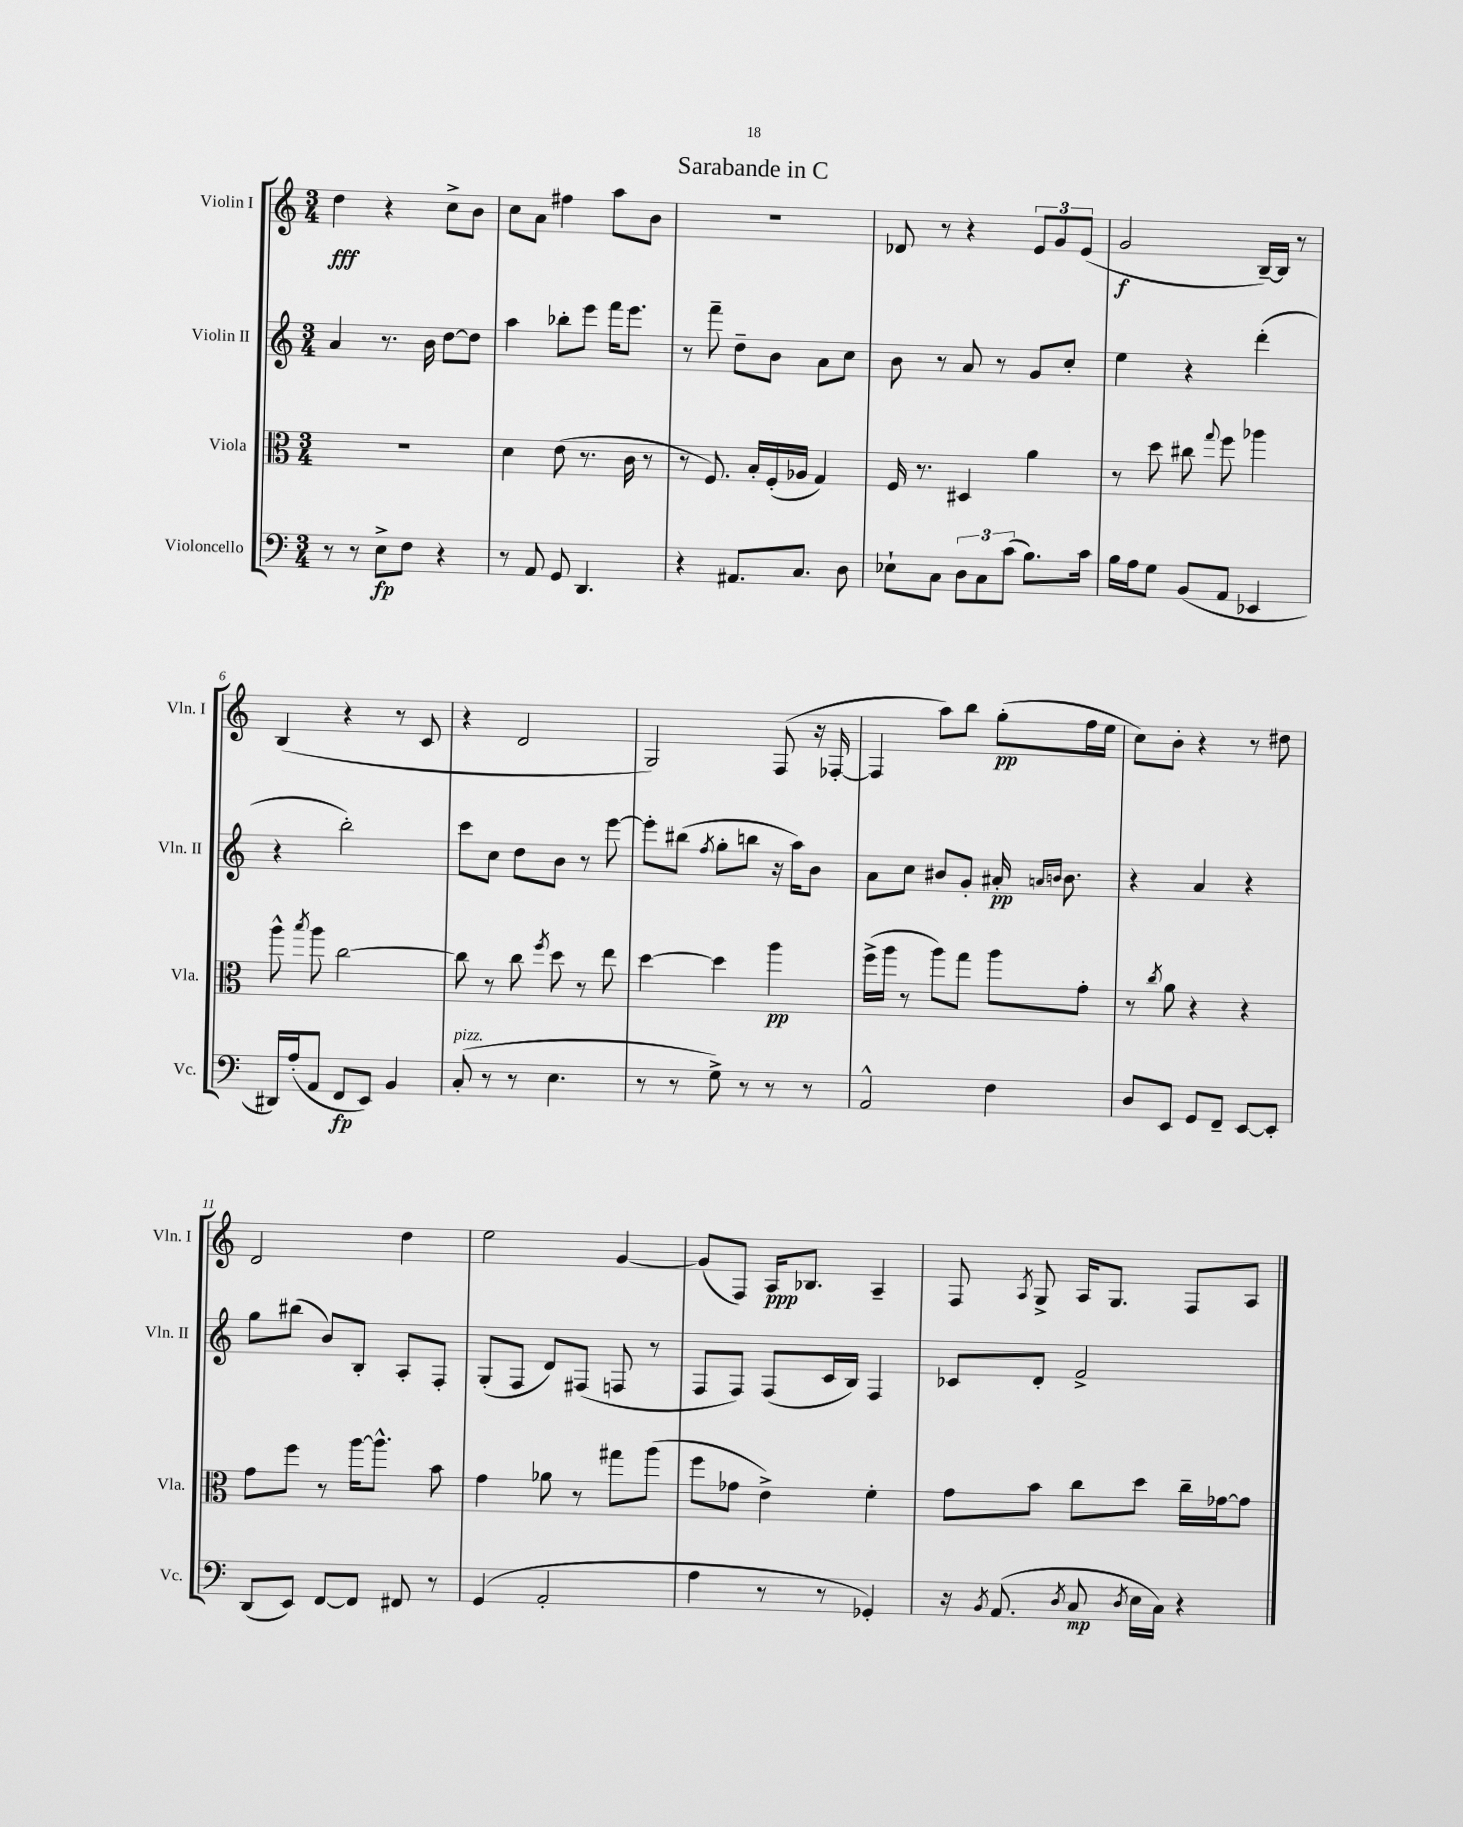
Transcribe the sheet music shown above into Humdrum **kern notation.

**kern	**dynam	**kern	**dynam	**kern	**dynam	**kern	**dynam
*part4	*part4	*part3	*part3	*part2	*part2	*part1	*part1
*staff4	*staff4	*staff3	*staff3	*staff2	*staff2	*staff1	*staff1
*I"Violoncello	*	*I"Viola	*	*I"Violin II	*	*I"Violin I	*
*I'Vc.	*	*I'Vla.	*	*I'Vln. II	*	*I'Vln. I	*
*clefF4	*	*clefC3	*	*clefG2	*	*clefG2	*
*k[]	*	*k[]	*	*k[]	*	*k[]	*
*M3/4	*	*M3/4	*	*M3/4	*	*M3/4	*
=1	=1	=1	=1	=1	=1	=1	=1
8r	.	2.r	.	4a/	.	4dd\	fff
8r	.	.	.	.	.	.	.
8E^\L	fp	.	.	8.r	.	4r	.
8F\J	.	.	.	.	.	.	.
.	.	.	.	16b\	.	.	.
4r	.	.	.	[8dd\L	.	8cc^\L	.
.	.	.	.	8dd\J]	.	8b\J	.
=2	=2	=2	=2	=2	=2	=2	=2
8r	.	4d\	.	4aa\	.	8cc\L	.
8AA/	.	.	.	.	.	8a\J	.
8GG/	.	(8e\	.	8bb-X'\L	.	4ff#X\	.
4.DD/	.	8.r	.	8eee\J	.	.	.
.	.	.	.	16fff\KL	.	8aa\L	.
.	.	16c\	.	8.eee\J	.	.	.
.	.	8r	.	.	.	8b\J	.
=3	=3	=3	=3	=3	=3	=3	=3
4r	.	8r	.	8r	.	2.r	.
.	.	8.F/)	.	8fff~\	.	.	.
8.AA#X/L	.	.	.	8dd~\L	.	.	.
.	.	16B'/LL	.	.	.	.	.
.	.	(16F'/	.	8b\J	.	.	.
8.C/J	.	16A-X/JJ	.	.	.	.	.
.	.	4G/)	.	8a\L	.	.	.
8D\	.	.	.	8cc\J	.	.	.
=4	=4	=4	=4	=4	=4	=4	=4
8E-X`\L	.	16F/	.	8b\	.	8d-X/	.
.	.	8.r	.	.	.	.	.
8C\J	.	.	.	8r	.	8r	.
12D\L	.	4D#X/	.	8a/	.	4r	.
12C\	.	.	.	.	.	.	.
.	.	.	.	8r	.	.	.
(12c\J	.	.	.	.	.	.	.
8.B\L)	.	4a\	.	8g/L	.	12e/L	.
.	.	.	.	.	.	12g/	.
.	.	.	.	8cc'/J	.	.	.
.	.	.	.	.	.	(12e/J	.
16c\Jk	.	.	.	.	.	.	.
=5	=5	=5	=5	=5	=5	=5	=5
16B\LL	.	8r	.	4ee\	.	2g/	f
16A\J	.	.	.	.	.	.	.
8G\J	.	8dd\	.	.	.	.	.
(8BB/L	.	8cc#X\	.	4r	.	.	.
.	.	8qqgg/	.	.	.	.	.
8AA/J	.	8ff\	.	.	.	.	.
4EE-X/	.	4aa-X\	.	(4ddd'\	.	[16B~/LL)	.
.	.	.	.	.	.	16B/JJ]	.
.	.	.	.	.	.	8r	.
!!LO:LB:g=z
=6	=6	=6	=6	=6	=6	=6	=6
16DD#X/LL)	.	8aa^^\	.	4r	.	(4B/	.
(16A'/J	.	.	.	.	.	.	.
.	.	8qbb/	.	.	.	.	.
8AA/J	.	8aa\	.	.	.	.	.
8FF/L	fp	[2cc\	.	2bb'\)	.	4r	.
8EE/J)	.	.	.	.	.	.	.
4BB/	.	.	.	.	.	8r	.
.	.	.	.	.	.	8c/	.
=7	=7	=7	=7	=7	=7	=7	=7
!LO:TX:a:i:t=pizz.	!	!	!	!	!	!	!
(8C'/	.	8cc\]	.	8ccc\L	.	4r	.
8r	.	8r	.	8cc\J	.	.	.
8r	.	8cc\	.	8dd\L	.	2d/	.
.	.	8qff/	.	.	.	.	.
4.E\	.	8dd\	.	8b\J	.	.	.
.	.	8r	.	8r	.	.	.
.	.	8ee\	.	[8eee\	.	.	.
=8	=8	=8	=8	=8	=8	=8	=8
8r	.	[4dd\	.	8eee'\L]	.	2G/)	.
8r	.	.	.	(8bb#X\J	.	.	.
.	.	.	.	8qff/	.	.	.
8G^\)	.	4dd\]	.	8gg'\L	.	.	.
8r	.	.	.	8bbn\J	.	.	.
8r	.	4aa\	pp	16r	.	(8F/	.
.	.	.	.	16aa\KL)	.	.	.
8r	.	.	.	8b\J	.	16r	.
.	.	.	.	.	.	[16F-X'/	.
=9	=9	=9	=9	=9	=9	=9	=9
2AA^^/	.	(16ff^\LL	.	8a\L	.	4F-/]	.
.	.	16aa\JJ	.	.	.	.	.
.	.	8r	.	8cc\J	.	.	.
.	.	8aa\L)	.	8b#X/L	.	8aa\L)	.
.	.	8gg\J	.	8g'/J	.	8bb\J	.
4F\	.	8aa\L	.	16a#X'/	pp	(8gg'\L	pp
.	.	.	.	16qqan/LL	.	.	.
.	.	.	.	16qqbn/JJ	.	.	.
.	.	.	.	8.b\	.	.	.
.	.	8g'\J	.	.	.	16ff\L	.
.	.	.	.	.	.	16ee\JJ	.
=10	=10	=10	=10	=10	=10	=10	=10
8D/L	.	8r	.	4r	.	8cc\L)	.
.	.	8qcc/	.	.	.	.	.
8EE/J	.	8a\	.	.	.	8b'\J	.
8GG/L	.	4r	.	4a/	.	4r	.
8FF~/J	.	.	.	.	.	.	.
[8EE/L	.	4r	.	4r	.	8r	.
8EE'/J]	.	.	.	.	.	8dd#X\	.
!!LO:LB:g=z
=11	=11	=11	=11	=11	=11	=11	=11
(8DD/L	.	8g\L	.	8gg\L	.	2d/	.
8EE/J)	.	8ff\J	.	(8bb#X\J	.	.	.
[8FF/L	.	8r	.	8b/L)	.	.	.
8FF/J]	.	[16aa\KL	.	8B'/J	.	.	.
.	.	8.aa^^\J]	.	.	.	.	.
8FF#X/	.	.	.	8A'/L	.	4dd\	.
8r	.	8b\	.	8F'/J	.	.	.
=12	=12	=12	=12	=12	=12	=12	=12
(4GG/	.	4g\	.	(8G'/L	.	2ee\	.
.	.	.	.	8F/J	.	.	.
2AA'/	.	8a-X\	.	8d/L)	.	.	.
.	.	8r	.	(8F#X/J	.	.	.
.	.	8gg#X\L	.	8Fn/	.	[4g/	.
.	.	(8aa\J	.	8r	.	.	.
=13	=13	=13	=13	=13	=13	=13	=13
4A\	.	8ff\L	.	8F/L	.	(8g/L]	.
.	.	8g-X\J	.	8F/J)	.	8F/J)	.
8r	.	4e^\)	.	(8F/L	.	16A/KL	ppp
.	.	.	.	.	.	8.B-X/J	.
8r	.	.	.	16c/L	.	.	.
.	.	.	.	16B/JJ)	.	.	.
4GG-X'/)	.	4f'\	.	4F/	.	4A~/	.
=14	=14	=14	=14	=14	=14	=14	=14
16r	.	8g\L	.	8c-X/L	.	8F/	.
8qBB/	.	.	.	.	.	.	.
(8.AA/	.	.	.	.	.	.	.
.	.	.	.	.	.	8qA/	.
.	.	8b\J	.	8d'/J	.	8G^/	.
8qD/	.	.	.	.	.	.	.
8C/	mp	8cc\L	.	2f^/	.	16A/KL	.
.	.	.	.	.	.	8.G/J	.
8qD/	.	.	.	.	.	.	.
16E\LL	.	8dd\J	.	.	.	.	.
16C\JJ)	.	.	.	.	.	.	.
4r	.	16cc~\LL	.	.	.	8F/L	.
.	.	[16g-X\J	.	.	.	.	.
.	.	8g-\J]	.	.	.	8A/J	.
==	==	==	==	==	==	==	==
*-	*-	*-	*-	*-	*-	*-	*-
